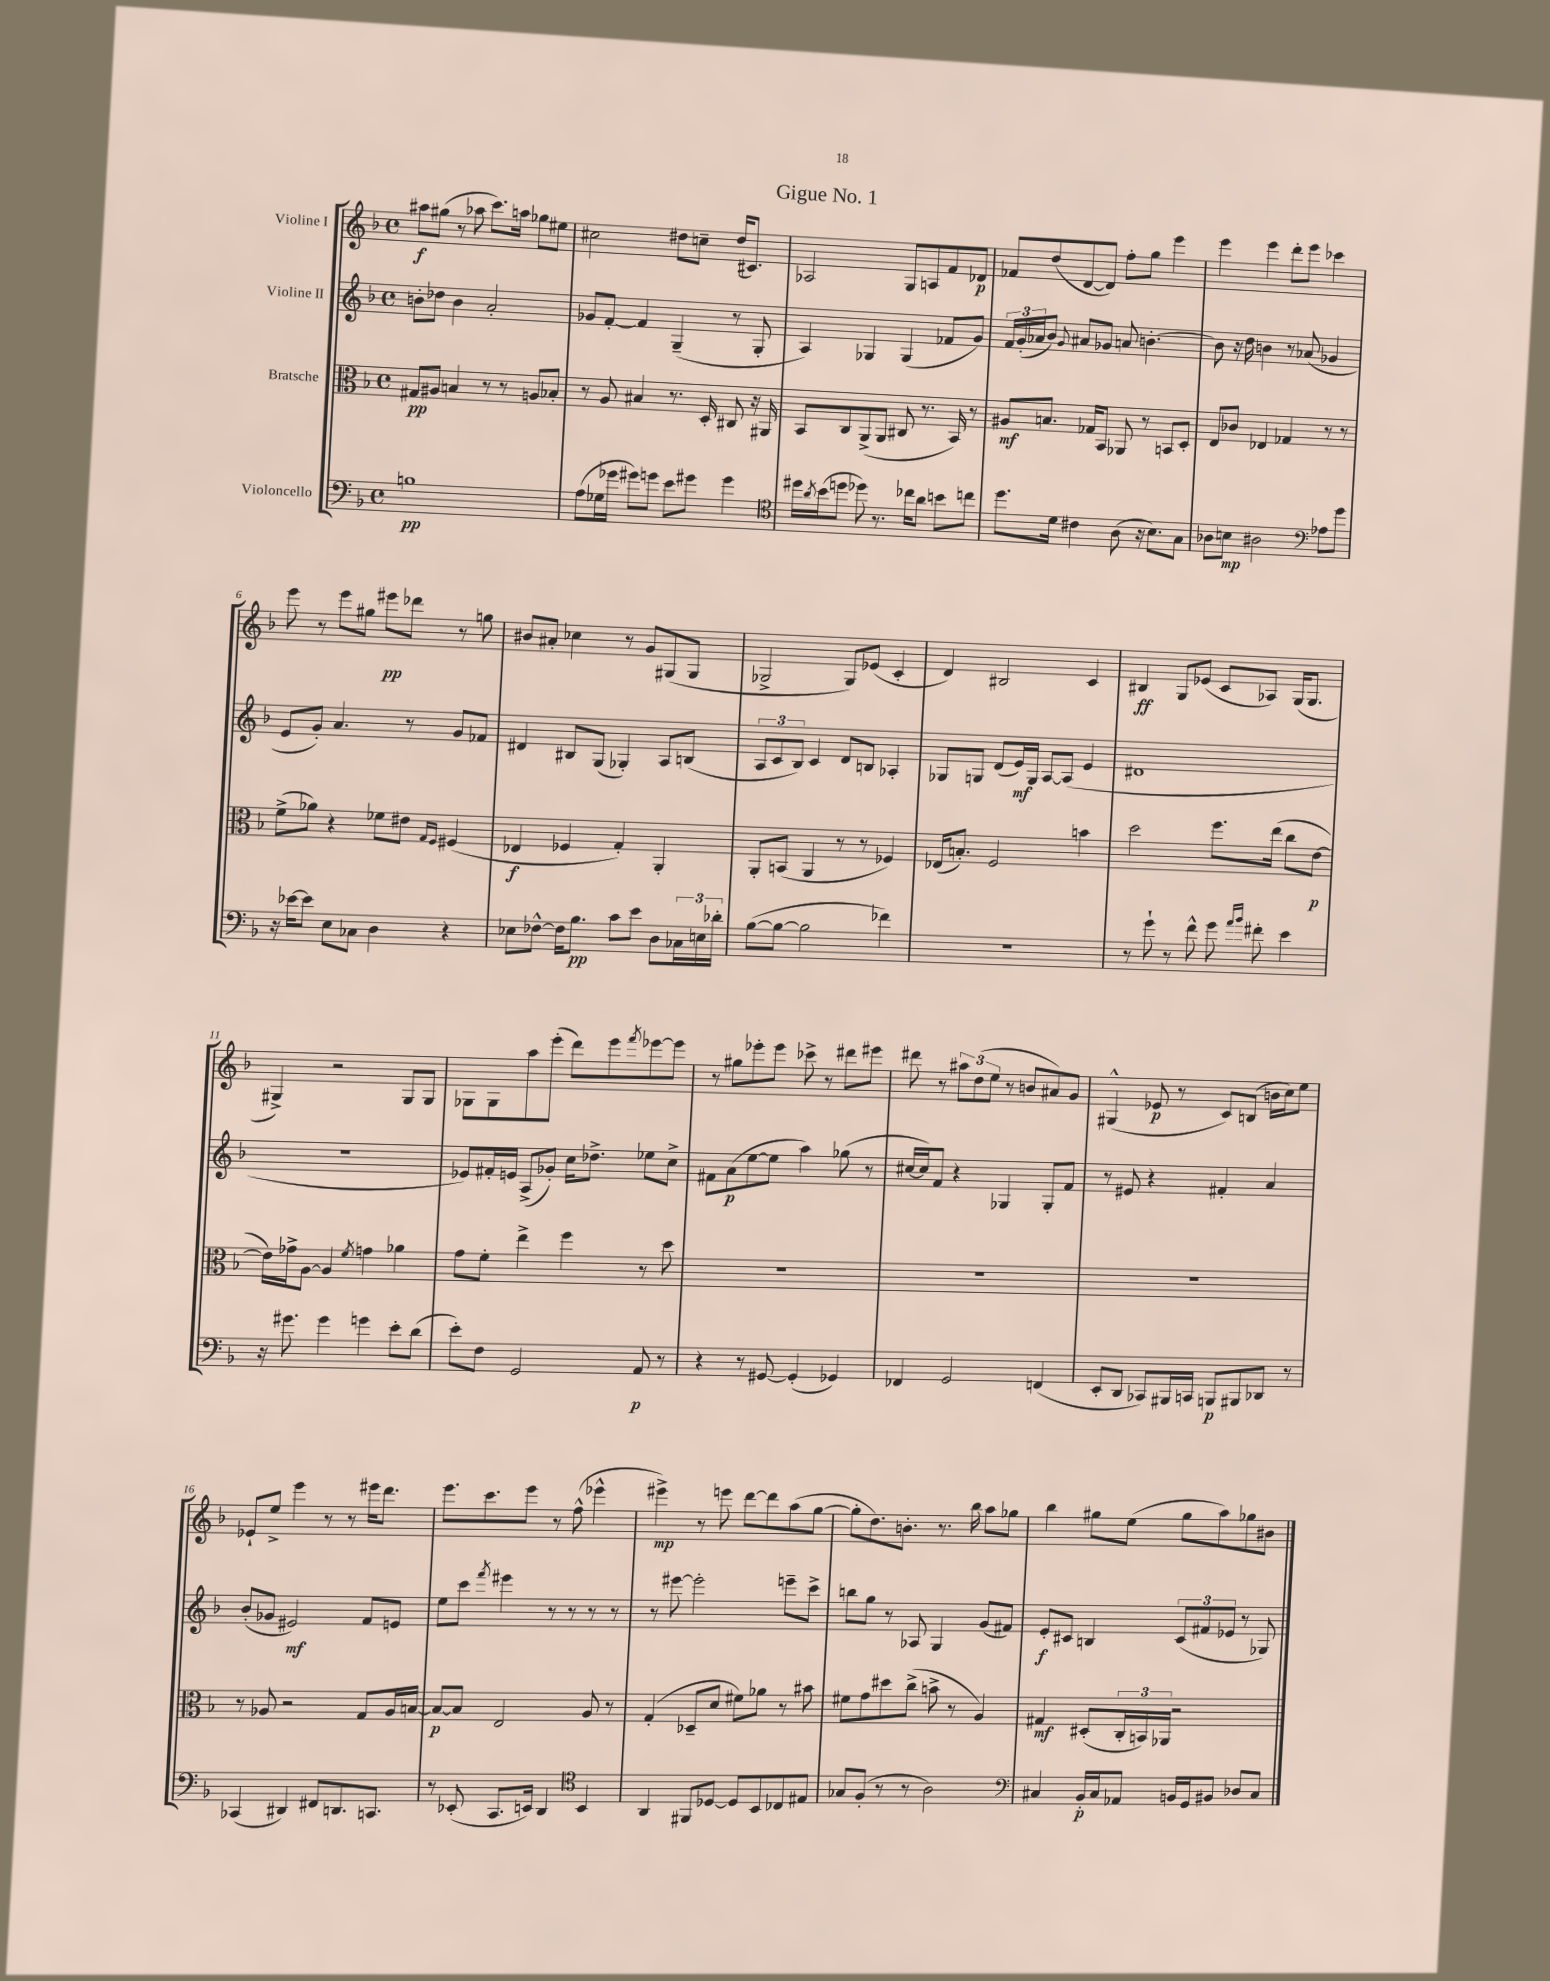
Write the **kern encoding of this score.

**kern	**kern	**kern	**kern
*staff4	*staff3	*staff2	*staff1
*clefF4	*clefC3	*clefG2	*clefG2
*k[b-]	*k[b-]	*k[b-]	*k[b-]
*M4/4	*M4/4	*M4/4	*M4/4
*met(c)	*met(c)	*met(c)	*met(c)
1B	8G#	8b'	8aa#
.	8A#	8dd-	(8gg#
.	4B	4b	8r
.	.	.	8aa-
.	8r	2a'	8.ccc)
.	8r	.	.
.	.	.	16aa
.	8A	.	8gg-
.	8B-'	.	8ee#
=	=	=	=
(8A	8r	8g-	2cc#
16G-	8A	[8f'	.
16g-	.	.	.
8g#)	4B#	4f]	.
8g	.	.	.
8e	8.r	(4G~	8dd#
8g#	.	.	8cc~
.	16D'	.	.
4g#	8C#	8r	(16dd#
.	.	.	8.c#)
.	16r	8G'	.
.	16AA#	.	.
=	=	=	=
*clefC4	*	*	*
16dd#	8BB-	4A)	2A-
8qa	.	.	.
(16b-	.	.	.
8dd	8C	.	.
8dd-)	(8AA^	4G-	.
8.r	8AA	.	.
.	8C#	(4G-	8G
16cc-	.	.	.
8a	8.r	.	8A
8b	.	8f-	8f
.	16BB-)	.	.
8cc	8r	8g)	8d-
=	=	=	=
8.dd	8A#	24f	8f-
.	.	(24g'	.
.	.	24a-	.
.	8.B	8b-)	(8dd
16d	.	.	.
.	.	8qqg	.
4c#	.	8a#	[8d
.	16G-	.	.
.	8BB-	8g-	8d])
(8A	8AA-	8a	8ff'
16r	8r	[4.b'	8gg
8.B-)	.	.	.
.	8BB	.	4eee
8G	8D'	.	.
=	=	=	=
8A-	8E	8b]	4eee
8B	8c-	16r	.
.	.	16dd	.
2A#	4E-	4b	4eee
.	4G-	8r	8ddd'
.	.	(8a-	8eee
*clefF4	*	*	*
8A-	8r	4g-	4ccc-
8g	8r	.	.
=	=	=	=
16r	(8f^	8e	8eee
[16e-	.	.	.
8e-]	8a-)	8g')	8r
8E	4r	4.a	8eee
8C-	.	.	8gg#
4D	8f-	.	8eee#
.	8e#	8r	8ddd-
.	16qqG	.	.
.	16qqF	.	.
4r	(4F#	8g	8r
.	.	8f-	8gg
=	=	=	=
8E-	4E-	4d#	8b#
[8F-^^	.	.	8a#'
16F-]	4F-	8B#	4cc-
8.B-	.	.	.
.	.	(8G	.
8c	4G')	4G-')	8r
8e	.	.	8g
8D	4AA'	8A	(8G#
24C-	.	(8B	8G#
24E	.	.	.
24d-'	.	.	.
=	=	=	=
([8B-	8AA'	12A	2G-^
.	.	12c	.
8B-_	(8BB	.	.
.	.	12B-)	.
2B-]	4AA	4c	.
.	8r	8d	8G-)
.	8r	8B	(8e-
4f-)	4F-)	4A-'	4c'
=	=	=	=
1r	(16E-	8G-	4d)
.	8.B')	.	.
.	.	8G	.
.	2F	(8d	2B#
.	.	16e)	.
.	.	16G	.
.	.	[8A	.
.	.	(8A]	.
.	4b	4e	4c
=	=	=	=
8r	2dd	1d#	4B#
8g`	.	.	.
8r	.	.	8G
8f^^	.	.	(8e-
8g	8.ff	.	8c
16qqa	.	.	.
16qqb-	.	.	.
8f#'	.	.	8A-)
.	(16ee	.	.
4e	8cc	.	(16G
.	.	.	8.G
.	[8e	.	.
=	=	=	=
16r	16e])	1r	4G#^)
8.g#	16g-^	.	.
.	[8A	.	.
4g#	4A]	.	2r
.	8qf	.	.
4g	4g	.	.
8e'	4a-	.	8G#
(8d	.	.	8G#
=	=	=	=
8e')	8g	8e-)	8G-
8F	8f'	16f#'	8G-
.	.	16e	.
2GG	4ee^	(8A^	8aa
.	.	8g-')	(8eee'
.	4ff	16cc	8ddd)
.	.	8.dd-^	.
.	.	.	8eee
.	.	.	8qfff
8AA	8r	8ee-	[8eee-
8r	8dd	8cc^	8eee-]
=	=	=	=
4r	1r	8f#	8r
.	.	(8a	8gg#
8r	.	[8ee	8eee-'
[8GG#	.	8ee]	8eee-
(4GG#']	.	4aa)	8ccc-^
.	.	.	8r
4GG-)	.	(8gg-	8ddd#
.	.	8r	8eee#
=	=	=	=
4FF-	1r	[16cc#	8ddd#
.	.	16cc#])	.
.	.	8f	8r
2GG	.	4r	12aa#
.	.	.	(12dd
.	.	.	12ee
.	.	4G-	8r
.	.	.	8b
(4FF	.	8G-'	8a#)
.	.	8f	8g
=	=	=	=
8EE'	1r	8r	(4G#^^
8DD	.	8e#	.
8CC-)	.	4r	8e-
16BBB#	.	.	8r
16CC	.	.	.
8BBB	.	4f#'	8c)
8BBB#	.	.	(8B
8DD-	.	4a	16b
.	.	.	16cc)
8r	.	.	8ee
=	=	=	=
(4CC-	8r	(8b-'	8e-`
.	8A-	8g-	8ee^
4DD#)	2r	2e#)	4eee
8FF#	.	.	8r
8.DD	.	.	8r
.	8G	8f	16eee#
8.CC	.	.	8.ddd
.	16A-	8e	.
.	[16B	.	.
=	=	=	=
8r	8B_	8ee	8.eee
(8EE-'	8B]	8ccc	.
.	.	.	8.ccc
.	.	8qfff	.
8.CC	2E	4eee#	.
.	.	.	8eee
16EE)	.	.	.
4DD	.	8r	8r
.	.	8r	(8ff^^
*clefC4	*	*	*
4BB-	8A	8r	4eee-^^
.	8r	8r	.
=	=	=	=
4AA	(4G'	8r	4eee#^)
.	.	[8eee#	.
8FF#	8D-~	2eee#']	8r
[8D-	8d	.	8eee
8D-]	8f#)	.	[8ddd
8BB-	8a-	.	8ddd]
8C-	8r	8eee~	(8aa
8E#	8b#	8ccc^	[8gg
=	=	=	=
8G-	8f#	8bb	8gg']
(8F'	8g	8gg	8.dd)
8r	8dd#	8r	.
.	.	.	8.b'
8r	(8cc^	8A-	.
2A)	8b^	4G	8.r
.	8r	.	.
.	.	.	16bb-
.	4A)	(8g	8aa
.	.	8f#)	8gg-
=	=	=	=
*clefF4	*	*	*
4C#	4G#	8e'	4bb-
.	.	8c#	.
16BB-'	(8D#'	4B	8gg#
16C#	.	.	.
8AA-	24C'	.	(8ee
.	24BB)	.	.
.	24AA-	.	.
16BB	2r	(12c#	8gg#
16GG	.	.	.
.	.	12f#	.
8BB#	.	.	8aa)
.	.	12e-	.
8D-	.	8r	8gg-
8C#	.	8G-)	8b#
==	==	==	==
*-	*-	*-	*-
